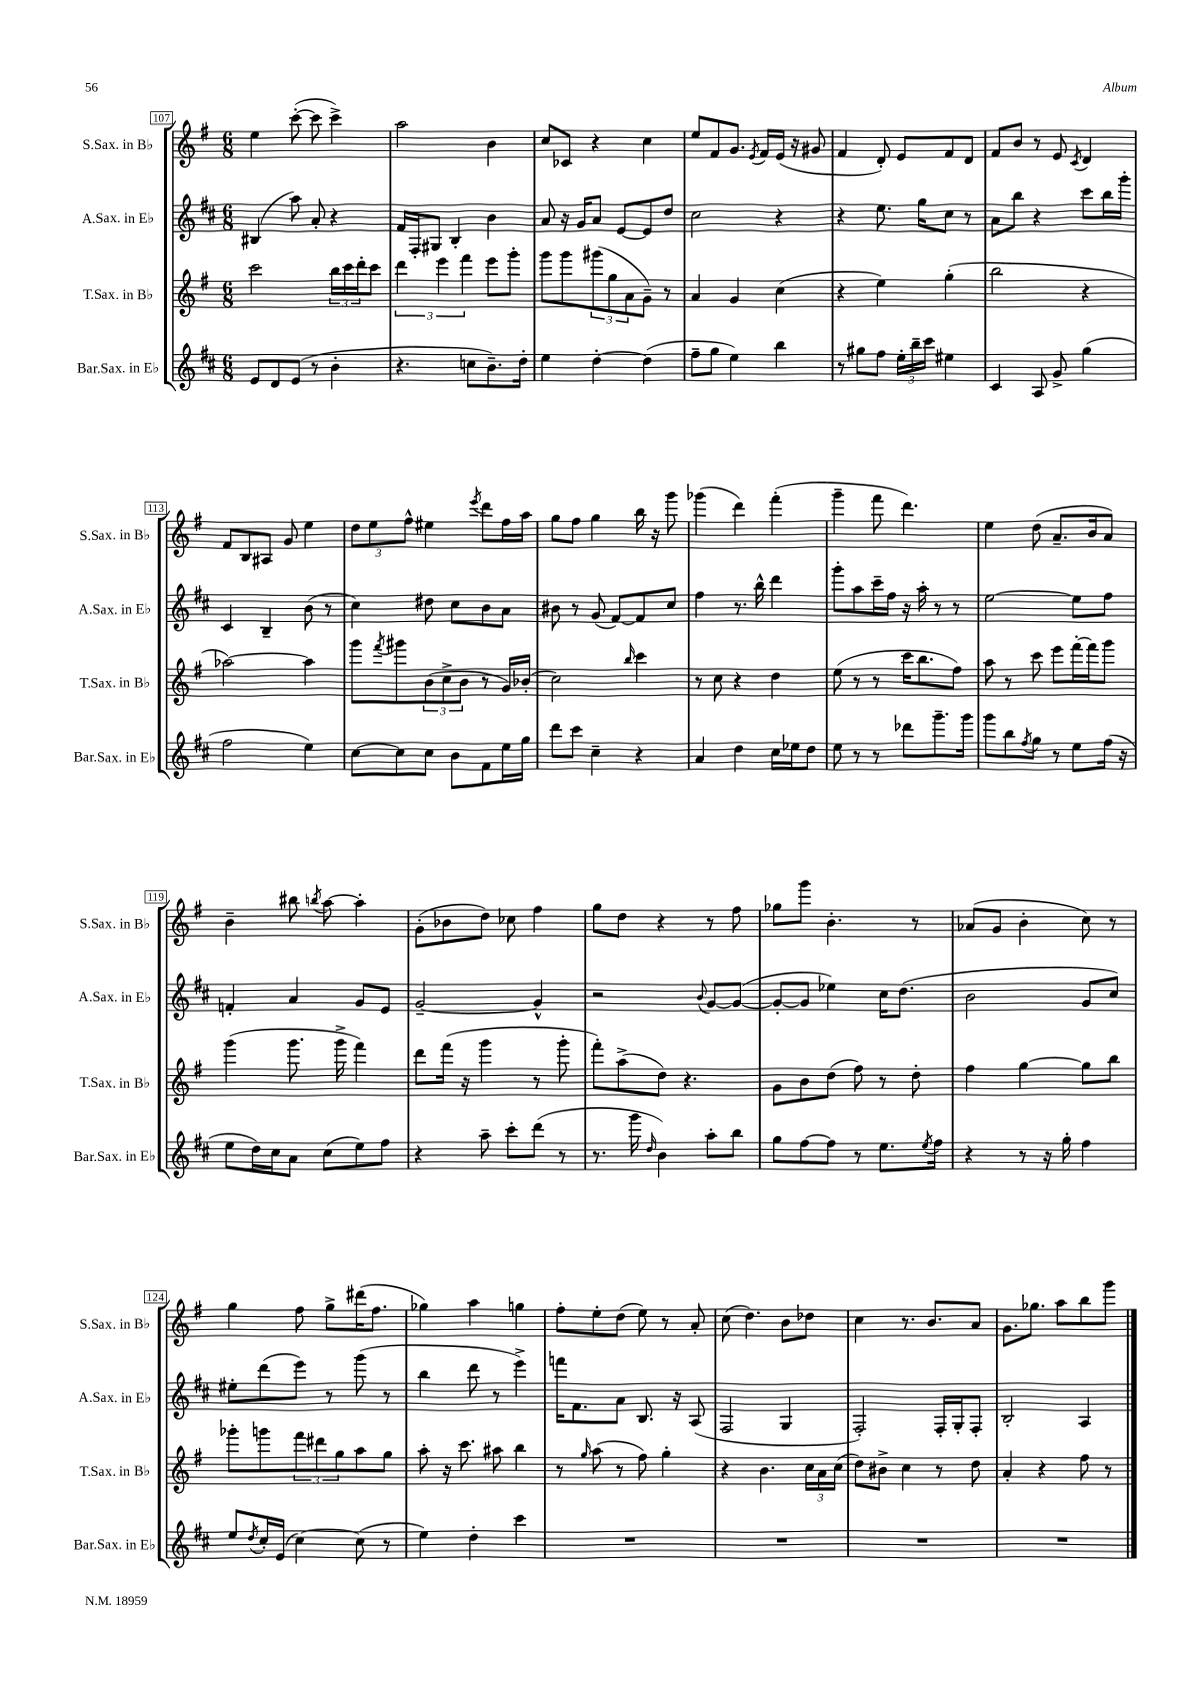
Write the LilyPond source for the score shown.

<<
\new StaffGroup <<
\new Staff = "s0" \with { instrumentName = "S.Sax. in Bb" shortInstrumentName = "S.Sax. in Bb" } {
    \clef treble \key g \major \numericTimeSignature \time 6/8
    e''4 c'''8~-.( c'''8 c'''4->) |
    a''2 b'4 |
    c''8 ces'8 r4 c''4 |
    e''8 fis'8 g'8. \acciaccatura { e'8 } fis'16 e'16( r16 gis'8 |
    fis'4 d'8-.) e'8 fis'8 d'8 |
    fis'8 b'8 r8 e'8 \acciaccatura { c'8 } d'4 |
    fis'8 b8 ais8 g'8 e''4 |
    \tuplet 3/2 { d''8 e''8 fis''8-^ } eis''4 \acciaccatura { e'''8 } d'''8 fis''16 a''16 |
    g''8 fis''8 g''4 b''16 r16 g'''8 |
    ges'''4( d'''4) fis'''4-.( |
    g'''4-- fis'''8 d'''4.) |
    e''4 d''8( a'8.-- b'16 a'8) |
    b'4-- bis''8 \acciaccatura { b''8 } a''8~ a''4-. |
    g'8-.( bes'8 d''8) ces''8 fis''4 |
    g''8 d''8 r4 r8 fis''8 |
    ges''8 g'''8 b'4.-. r8 |
    aes'8( g'8 b'4-. c''8) r8 |
    g''4 fis''8 g''8-> dis'''16( fis''8. |
    ges''4) a''4 g''4 |
    fis''8-. e''8-. d''8( e''8) r8 a'8-. |
    c''8( d''4.) b'8 des''8 |
    c''4 r8. b'8. a'8 |
    g'8. ges''8. a''8 b''8 g'''8 \bar "|." |
}
\new Staff = "s1" \with { instrumentName = "A.Sax. in Eb" shortInstrumentName = "A.Sax. in Eb" } {
    \clef treble \key d \major \numericTimeSignature \time 6/8
    bis4( a''8) a'8-. r4 |
    fis'16 fis16-. gis8 b4-. b'4 |
    a'8 r16 g'16 a'8 e'8~ e'8 d''8 |
    cis''2 r4 |
    r4 e''8. g''16 cis''8 r8 |
    a'8 b''8 r4 cis'''8 b''16 g'''16-. |
    cis'4 b4-- b'8( r8 |
    cis''4) dis''8 cis''8 b'8 a'8 |
    bis'8 r8 g'8( fis'8~) fis'8 cis''8 |
    fis''4 r8. b''16-^ d'''4 |
    g'''8-. a''8 cis'''16-- fis''16 r16 a''16-. r8 r8 |
    e''2~ e''8 fis''8 |
    f'4-. a'4 g'8 e'8 |
    g'2~-- g'4-^ |
    r2 \appoggiatura { b'8 } g'8~ g'8~( |
    g'8~-. g'8 ees''4) cis''16 d''8.( |
    b'2 g'8 cis''8) |
    eis''8-. d'''8( e'''8) r8 g'''8( r8 |
    b''4 d'''8 r8 e'''4->) |
    f'''16 fis'8. a'8 b8. r16 a8( |
    fis2 g4 |
    fis2-.) fis16-. g16-. fis8-. |
    b2-. a4 \bar "|." |
}
\new Staff = "s2" \with { instrumentName = "T.Sax. in Bb" shortInstrumentName = "T.Sax. in Bb" } {
    \clef treble \key g \major \numericTimeSignature \time 6/8
    c'''2 \tuplet 3/2 { b''16 c'''16 d'''16-. } c'''8 |
    \tuplet 3/2 { d'''4 e'''4 fis'''4 } e'''8 g'''8-. |
    g'''8 g'''8 \tuplet 3/2 { gis'''8( g''8 a'8 } g'8--) r8 |
    a'4 g'4 c''4( |
    r4 e''4) g''4-.( |
    b''2 r4 |
    aes''2~) aes''4 |
    g'''8 \acciaccatura { fis'''8 } gis'''8 \tuplet 3/2 { b'8( c''8-> b'8 } r8 g'16) bes'16-.( |
    c''2) \grace { b''16 } c'''4 |
    r8 c''8 r4 d''4 |
    e''8( r8 r8 c'''16 b''8. fis''8) |
    a''8 r8 c'''8 e'''8 fis'''16~-. fis'''16 g'''8 |
    g'''4( g'''8. g'''16-> fis'''4) |
    d'''8 fis'''16( r16 g'''4 r8 g'''8-. |
    fis'''8-.) a''8->( d''8) r4. |
    g'8 b'8 d''8( fis''8) r8 d''8-. |
    fis''4 g''4~ g''8 b''8 |
    ges'''8-. g'''8 \tuplet 3/2 { fis'''8 dis'''8 g''8 } a''8 g''8 |
    a''8-. r16 c'''8. ais''8 b''4 |
    r8 \grace { g''16 } a''8( r8 fis''8) g''4-. |
    r4 b'4. \tuplet 3/2 { c''16 a'16 c''16( } |
    d''8) bis'8-> c''4 r8 d''8 |
    a'4-. r4 fis''8 r8 \bar "|." |
}
\new Staff = "s3" \with { instrumentName = "Bar.Sax. in Eb" shortInstrumentName = "Bar.Sax. in Eb" } {
    \clef treble \key d \major \numericTimeSignature \time 6/8
    e'8 d'8 e'8( r8 b'4-. |
    r4. c''8 b'8.--) d''16-. |
    e''4 d''4~-. d''4( |
    fis''8-- g''8 e''4) b''4 |
    r8 gis''8 fis''8 \tuplet 3/2 { e''16-. b''16-- cis'''16 } eis''4 |
    cis'4 a8 g'8-> g''4( |
    fis''2 e''4) |
    cis''8~ cis''8 cis''8 b'8 fis'8 e''16 g''16 |
    d'''8 cis'''8 cis''4-- r4 |
    a'4 d''4 cis''16 ees''16 d''8 |
    e''8 r8 r8 des'''8 g'''8.-- g'''16 |
    g'''8 b''8 \acciaccatura { fis''8 } g''8 r8 e''8 fis''16( r16 |
    e''8 d''16) cis''16 a'8 cis''8( e''8) fis''8 |
    r4 a''8-- cis'''8-. d'''8( r8 |
    r8. g'''16 \grace { d''16 } b'4) a''8-. b''8 |
    g''8 fis''8~ fis''8 r8 e''8. \acciaccatura { e''8 } fis''16 |
    r4 r8 r16 g''16-. fis''4 |
    e''8 \acciaccatura { d''8 } cis''16-. e'16( cis''4~) cis''8( r8 |
    e''4) d''4-. cis'''4 |
    R2. |
    R2. |
    R2. |
    R2. \bar "|." |
}
>>
>>
\layout { \context { \Score currentBarNumber = #107 \override BarNumber.stencil = #(make-stencil-boxer 0.1 0.3 ly:text-interface::print) } }
